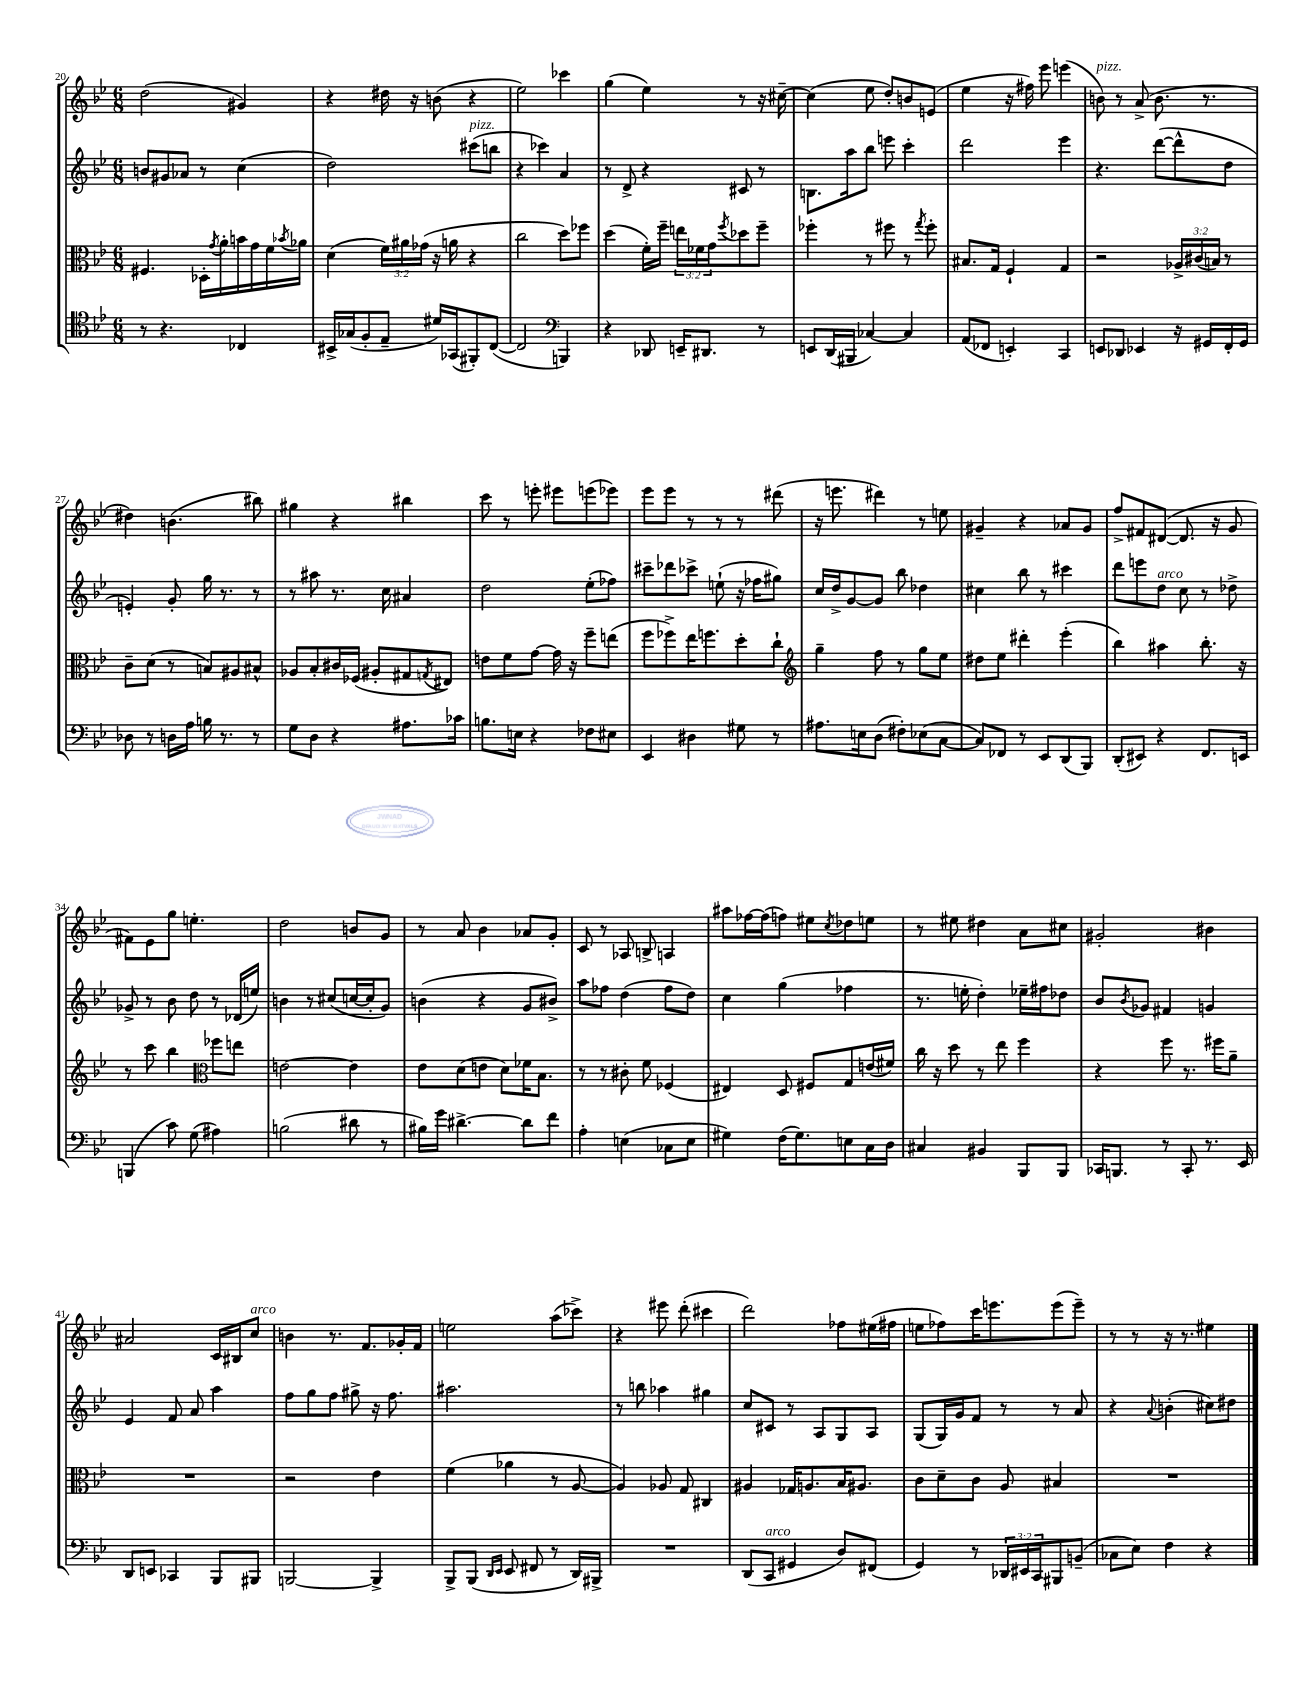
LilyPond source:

<<
\new StaffGroup <<
\new Staff = "s0" {
    \clef treble \key bes \major \numericTimeSignature \time 6/8
    d''2( gis'4) |
    r4 dis''16 r16 b'8( r4 |
    ees''2) ces'''4 |
    g''4( ees''4) r8 r16 cis''16~-- |
    cis''4( ees''8 d''8-.) b'8 e'8( |
    ees''4 r16 fis''16) ees'''8 e'''4( |
    b'8^\markup { \italic "pizz." }) r8 a'8->( b'8. r8. |
    dis''4) b'4.( bis''8) |
    gis''4 r4 bis''4 |
    c'''8 r8 e'''8-. eis'''8 e'''8( ees'''8) |
    ees'''8 ees'''8 r8 r8 r8 dis'''8( |
    r16 e'''8. dis'''4) r8 e''8 |
    gis'4-- r4 aes'8 gis'8 |
    f''8-> fis'8 dis'8~( dis'8. r16 g'8 |
    fis'8) ees'8 g''8 e''4.-. |
    d''2 b'8 g'8 |
    r8 a'8 bes'4 aes'8 g'8-. |
    c'8 r8 aes8 b8-> a4 |
    ais''8 fes''16~ fes''16( f''8) eis''8 \acciaccatura { c''8 } des''8 e''8 |
    r8 eis''8 dis''4 a'8 cis''8 |
    gis'2-. bis'4 |
    ais'2 c'16 bis16 c''8^\markup { \italic "arco" } |
    b'4 r8. f'8. ges'16-. f'16 |
    e''2 a''8( ces'''8->) |
    r4 eis'''8 d'''8-.( cis'''4 |
    d'''2) fes''8 eis''16( fis''16 |
    e''8 fes''8) c'''16 e'''8. e'''8( e'''8--) |
    r8 r8 r16 r8. eis''4 \bar "|." |
}
\new Staff = "s1" {
    \clef treble \key bes \major \numericTimeSignature \time 6/8
    b'8 gis'8 aes'8 r8 c''4( |
    d''2) cis'''8^\markup { \italic "pizz." }( b''8 |
    r4 ces'''4) a'4 |
    r8 d'8-> r4 cis'8 r8 |
    b8. a''16 bes''8 e'''8 c'''4-. |
    d'''2 ees'''4 |
    r4. d'''8~( d'''8-^ d''8 |
    e'4-.) g'8-. g''16 r8. r8 |
    r8 ais''8 r8. c''16 ais'4 |
    d''2 ees''8-.( fes''8) |
    cis'''8-- des'''8 ces'''8-> e''8-!( r16 fes''16 gis''8) |
    c''16 d''16-> g'8~ g'8 bes''8 des''4 |
    cis''4 bes''8 r8 cis'''4 |
    d'''8 e'''8 d''8^\markup { \italic "arco" } c''8 r8 des''8-> |
    ges'8-> r8 bes'8 d''8 r8 des'16( e''16) |
    b'4 r8 cis''8( c''16~ c''16-. g'8) |
    b'4( r4 g'8 bis'8->) |
    a''8 fes''8 d''4( fes''8 d''8) |
    c''4 g''4( fes''4 |
    r8. e''16-. d''4-.) ees''16-- fis''16 des''8 |
    bes'8 \acciaccatura { bes'8 } ges'8 fis'4 g'4 |
    ees'4 f'8 a'8 a''4 |
    f''8 g''8 f''8 gis''8-> r16 f''8. |
    ais''2. |
    r8 b''8 aes''4 gis''4 |
    c''8 cis'8 r8 a8 g8 a8 |
    g8( g16) g'16 f'8 r8 r8 a'8 |
    r4 \appoggiatura { a'8 } b'4-.( cis''8) dis''8 \bar "|." |
}
\new Staff = "s2" {
    \clef alto \key bes \major \numericTimeSignature \time 6/8 \override Staff.TupletNumber.text = #tuplet-number::calc-fraction-text
    fis4. des16-. \acciaccatura { g'8 } a'16-. b'16 g'16 f'16 \acciaccatura { bes'8 } aes'16 |
    d'4( \tuplet 3/2 { f'16) ais'16 ges'16( } r16 a'16 r4 |
    c''2 d''8) fes''8 |
    d''4( f'16-.) f''16-- \tuplet 3/2 { e''16 fes'16 g'16 } \acciaccatura { f''8 } des''8 f''8-- |
    fes''4-. r8 fis''8 r8 \acciaccatura { g''8 } fis''8-. |
    bis8. g16 f4-! g4 |
    r2 \tuplet 3/2 { aes16-> cis'16( b16) } r8 |
    c'8-- d'8( r8 b8) ais8 bis8-^ |
    aes8 bes8-. cis'16 fes16( ais8-. gis8 \acciaccatura { g8 } eis8) |
    e'8 f'8 g'8~ g'16 r16 f''8-- e''8( |
    f''8 fes''8->) ees''16 f''8. d''8-. c''8-! |
    \clef treble g''4-- f''8 r8 g''8 ees''8 |
    dis''8 ees''8 dis'''4-. ees'''4-.( |
    bes''4) ais''4 bes''8.-. r16 |
    r8 c'''8 bes''4 \clef alto fes''8 e''8 |
    e'2~ e'4 |
    ees'8 d'8( e'8 d'8) fes'16 bes8. |
    r8 r8 cis'8-. f'8 fes4( |
    eis4) d8 fis8 g8 e'16( fis'16) |
    c''16 r16 d''8 r8 ees''8 f''4 |
    r4 f''8 r8. fis''16 a'8-- |
    R2. |
    r2 ees'4 |
    f'4( aes'4 r8 a8~ |
    a4) aes8 g8 cis4 |
    ais4 ges16 a8. bes16 ais8. |
    c'8 d'8-- c'8 a8 bis4 |
    R2. \bar "|." |
}
\new Staff = "s3" {
    \clef tenor \key bes \major \numericTimeSignature \time 6/8 \override Staff.TupletNumber.text = #tuplet-number::calc-fraction-text
    r8 r4. ces4 |
    bis,16-> ges16( f8-. ees8-- dis'16) ges,16( fis,8-.) c8~( |
    c2 \clef bass b,,4) |
    r4 des,8 e,16-- dis,8. r8 |
    e,8 d,16( bis,,16 ces4~) ces4 |
    a,8( fes,8 e,4-.) c,4 |
    e,8 des,8 ees,4 r16 gis,16 f,16-. gis,16 |
    des8 r8 d16 a16 b16 r8. r8 |
    g8 d8 r4 ais8. ces'16 |
    b8. e16 r4 fes8 eis8 |
    ees,4 dis4 gis8 r8 |
    ais8. e16 d8( fis8-.) ees8( c8~ |
    c8) fes,8 r8 ees,8 d,8( bes,,8) |
    d,8-.( eis,8) r4 f,8. e,16 |
    b,,4( c'8) g8( ais4) |
    b2( dis'8 r8 |
    bis16) g'16 dis'4.~-> dis'8 f'8 |
    a4-. e4( ces8 e8 |
    gis4) f16( gis8.) e8 c16 d16 |
    cis4 bis,4 bes,,8 bes,,8 |
    ces,16 b,,8. r8 ces,8-. r8. ees,16 |
    d,8 e,8 ces,4 bes,,8 bis,,8 |
    b,,2~ b,,4-> |
    bes,,8-> bes,,8( \grace { d,16 ees,16 } ees,8 fis,8 r8 d,16) bis,,16-> |
    R2. |
    d,8( c,8^\markup { \italic "arco" } gis,4 d8) fis,8( |
    g,4) r8 \tuplet 3/2 { des,16 eis,16 c,16 } bis,,8 b,8--( |
    ces8 ees8) f4 r4 \bar "|." |
}
>>
>>
\layout { \context { \Score currentBarNumber = #20 } }
